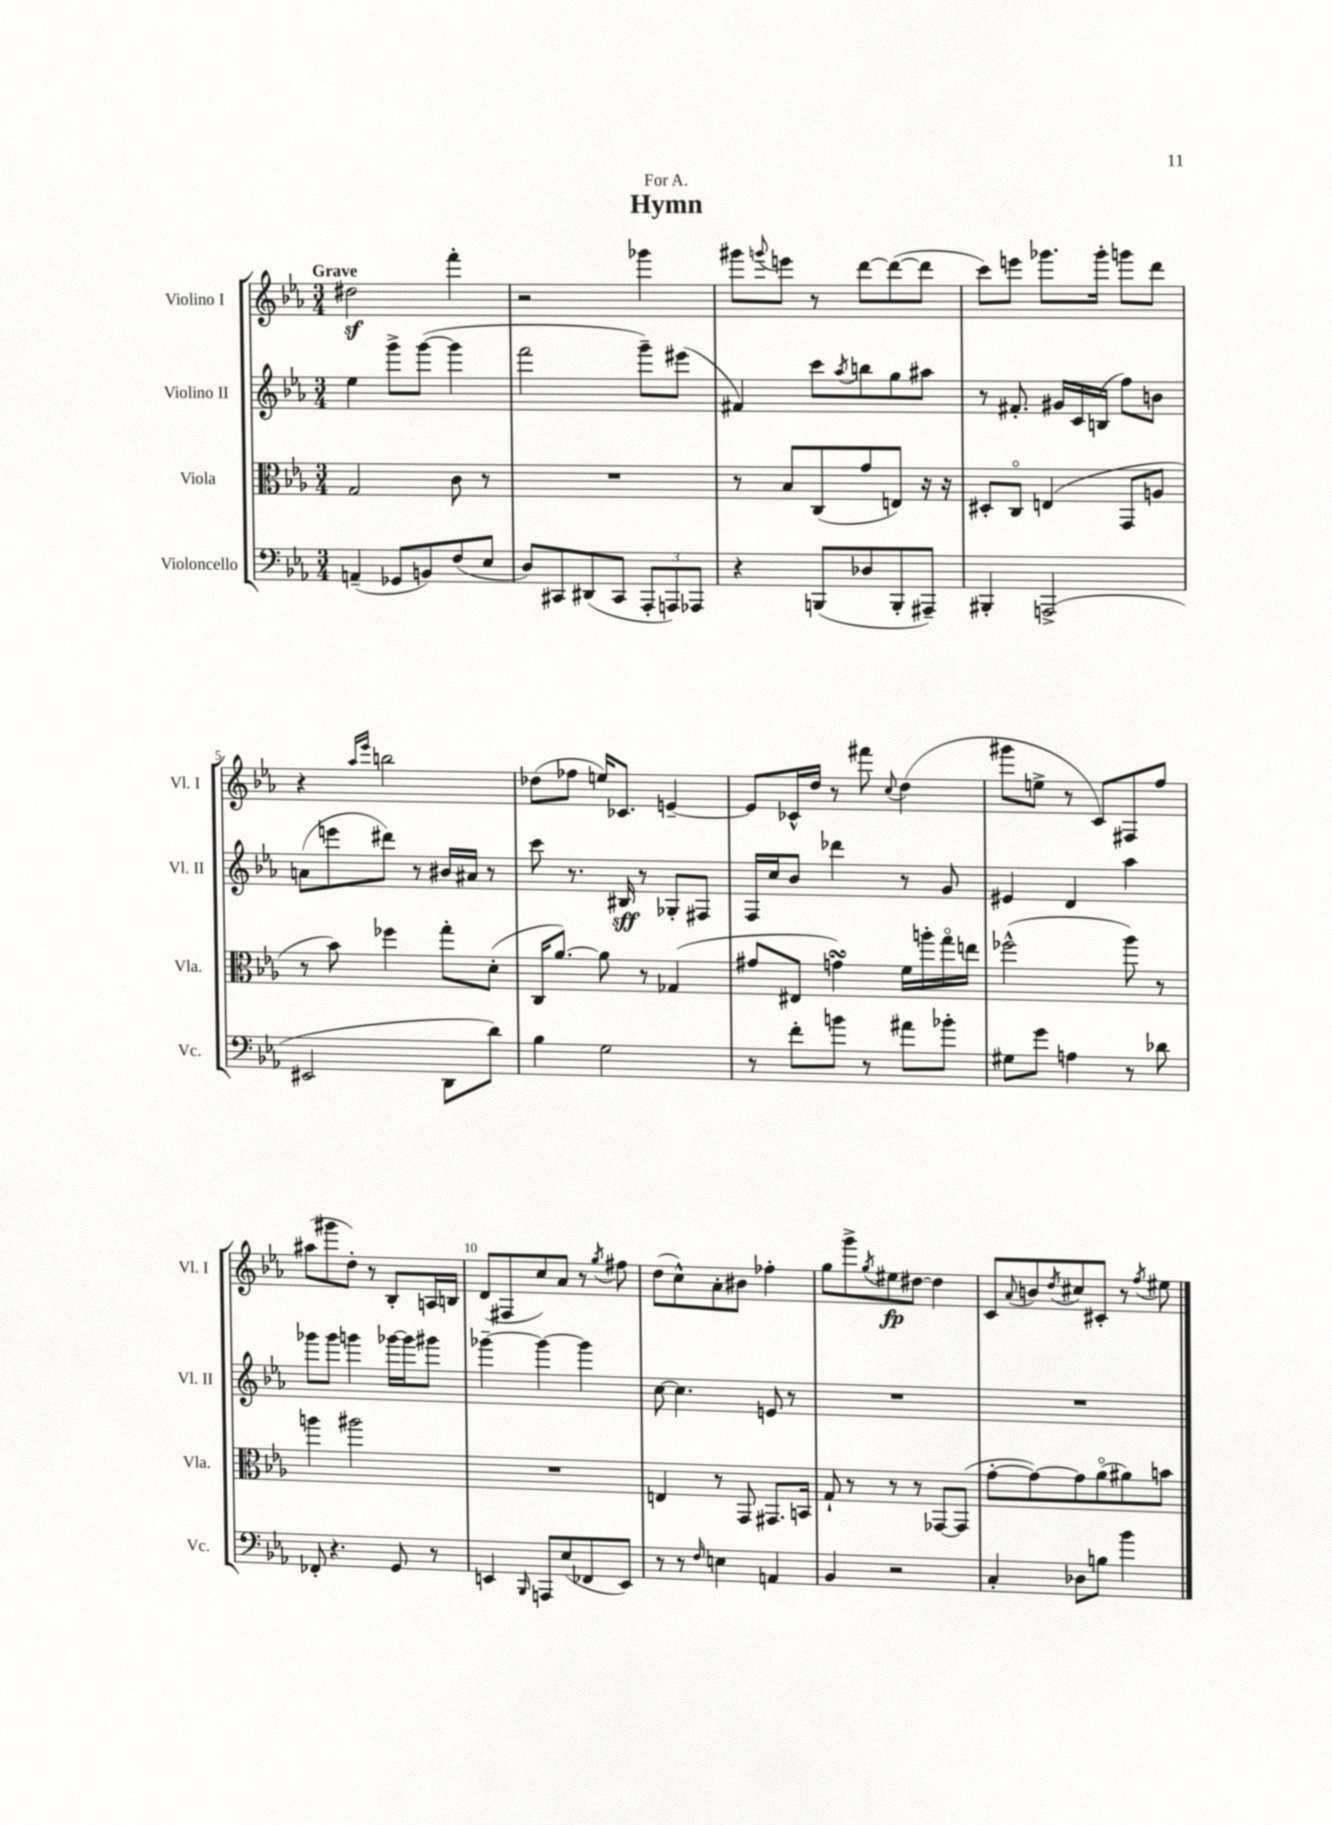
\header { title = "Hymn" dedication = "For A." }
<<
\new StaffGroup <<
\new Staff = "s0" \with { instrumentName = "Violino I" shortInstrumentName = "Vl. I" } {
    \clef treble \key ees \major \numericTimeSignature \time 3/4 \tempo "Grave"
    dis''2\sf f'''4-. |
    r2 ges'''4 |
    gis'''8 \appoggiatura { g'''8 } e'''8 r8 d'''8~ d'''8~( d'''8 |
    c'''8) e'''8 ges'''8. ges'''16-. g'''8 d'''8 |
    r4 \grace { aes''16 ees'''16 } b''2 |
    des''8( fes''8 e''16) ces'8. e'4~-- |
    e'8 ces'16-^ d''16 r8 fis'''8 \appoggiatura { c''8 } d''4( |
    gis'''8 e''8-> r8 c'8) fis8 f''8 |
    ais''8( gis'''8 d''8-.) r8 bes8-. a16 b16 |
    d'8( fis8 c''8) aes'8 r8 \acciaccatura { g''8 } fis''8 |
    d''8( c''8-^) aes'8-. bis'8 fes''4-. |
    g''8 g'''8-> \acciaccatura { g''8 } eis''8\fp dis''8~ dis''4 |
    c'8 \appoggiatura { aes'8 } b'8 \acciaccatura { d''8 } cis''8 cis'8-. r8 \acciaccatura { f''8 } eis''8 \bar "|." |
}
\new Staff = "s1" \with { instrumentName = "Violino II" shortInstrumentName = "Vl. II" } {
    \clef treble \key ees \major \numericTimeSignature \time 3/4
    ees''4 g'''8-> g'''8~( g'''4 |
    f'''2 g'''8--) eis'''8( |
    fis'4) c'''8 \acciaccatura { aes''8 } b''8 g''8 ais''8 |
    r8 fis'8.-. gis'16 c'16 b16( f''8) b'8 |
    a'8( e'''8 dis'''8) r8 bis'16 ais'16 r8 |
    c'''8 r8. bis16\sff r8 ges8-. fis8 |
    f16 c''16 bes'8 des'''4 r8 g'8 |
    eis'4 d'4 aes''4 |
    ges'''8 ges'''8 g'''4 ges'''16~ ges'''16 gis'''8 |
    ges'''4~-- ges'''4~ ges'''4 |
    c''8~ c''4. e'8 r8 |
    R2. |
    R2. \bar "|." |
}
\new Staff = "s2" \with { instrumentName = "Viola" shortInstrumentName = "Vla." } {
    \clef alto \key ees \major \numericTimeSignature \time 3/4
    g2 c'8 r8 |
    R2. |
    r8 bes8 c8( g'8 e8) r16 r16 |
    dis8-. c8\flageolet e4( g,8 a8 |
    r8 bes'8) fes''4 g''8-. d'8-.( |
    c16 aes'8.~) aes'8 r8 ges4( |
    gis'8 eis8 g'4\turn) f'16 a''16-. g''16\flageolet e''16 |
    fes''2-^( aes''8) r8 |
    a''4 ais''2 |
    R2. |
    e4 r8 g,8 gis,8. b,16 |
    g8-! r8 r8 r8 ges,8~ ges,8( |
    g'8~-. g'8~) g'8 aes'8\flageolet( ais'8) b'8 \bar "|." |
}
\new Staff = "s3" \with { instrumentName = "Violoncello" shortInstrumentName = "Vc." } {
    \clef bass \key ees \major \numericTimeSignature \time 3/4
    a,4--( ges,8 b,8) f8( ees8 |
    d8) cis,8 dis,8( cis,8 \tuplet 3/2 { aes,,8-. a,,8) aes,,8 } |
    r4 b,,8( des8 b,,8-. ais,,8--) |
    bis,,4-. a,,2->( |
    eis,2 d,8 d'8) |
    bes4 g2 |
    r8 f'8-. b'8 r8 ais'8 bes'8-. |
    gis8 g'8 a4 r8 des'8 |
    fes,8-. r4. g,8 r8 |
    e,4 \grace { bes,,16 } a,,8 ees8( fes,8 e,8) |
    r8 r8 \grace { f16 } e4 a,4 |
    bes,4 r2 |
    c4-. des8 b8 bes'4 \bar "|." |
}
>>
>>
\layout { \context { \Score \override BarNumber.break-visibility = ##(#f #t #t) barNumberVisibility = #(every-nth-bar-number-visible 5) } }
